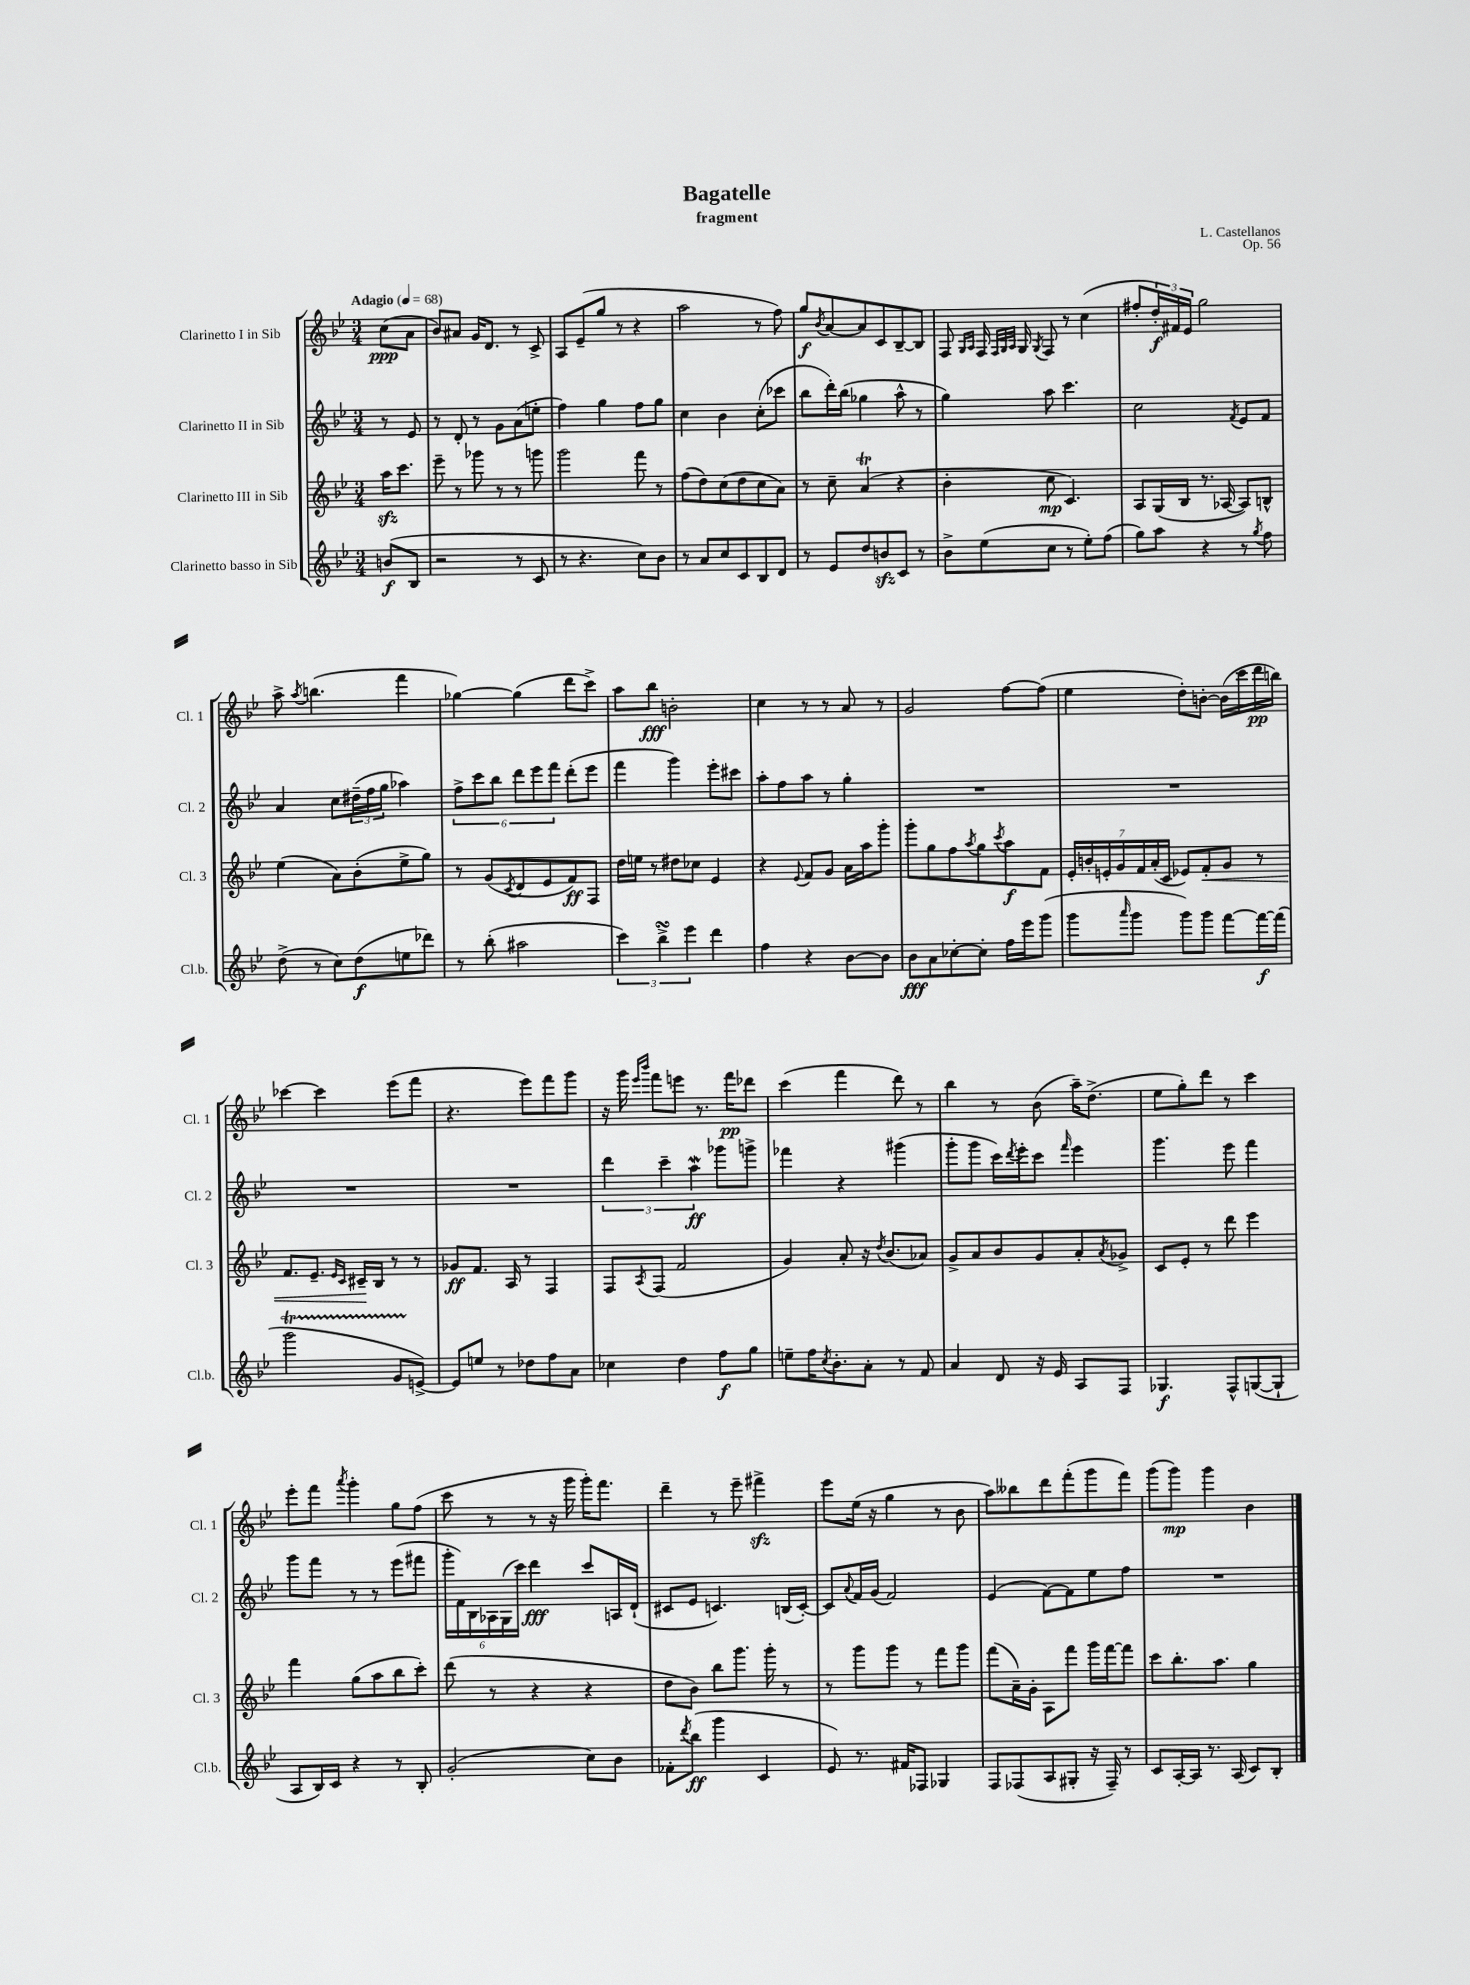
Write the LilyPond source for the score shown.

\header { title = "Bagatelle" composer = "L. Castellanos" subtitle = "fragment" opus = "Op. 56" }
<<
\new StaffGroup <<
\new Staff = "s0" \with { instrumentName = "Clarinetto I in Sib" shortInstrumentName = "Cl. 1" } {
    \clef treble \key bes \major \numericTimeSignature \time 3/4 \partial 4 \tempo "Adagio" 4 = 68
    c''8\ppp( a'8 |
    bes'8) ais'8 g'16 d'8. r8 c'8-> |
    a8 ees'8--( g''8 r8 r4 |
    a''2 r8 f''8) |
    g''8\f \acciaccatura { bes'8 } a'8~ a'8 c'8 bes8~-- bes8 |
    f8 \grace { g16 a16 } f16 \grace { f32 g32 a32 } g16 \acciaccatura { g8 } f8 r8 c''4( |
    fis''8-. \tuplet 3/2 { d''16-.\f) fis'16 ees'16 } g''2 |
    a''8-> \acciaccatura { a''8 } b''4.( f'''4 |
    ges''4~) ges''4( d'''8 c'''8->) |
    a''8 bes''8\fff b'2-. |
    c''4 r8 r8 a'8 r8 |
    g'2 f''8~ f''8( |
    ees''4 d''8-.) b'8~-. b'16( c'''16 d'''16\pp b''16) |
    ces'''4~ ces'''4 ees'''8( f'''8 |
    r4. ees'''8) f'''8 g'''8 |
    r16 g'''16 \grace { ees'''16 bes'''16 } f'''8 e'''8 r8. f'''16\pp des'''8 |
    c'''4( f'''4 d'''8) r8 |
    bes''4 r8 bes'8( a''16--) d''8.->( |
    ees''8 g''8-.) d'''8 r8 c'''4 |
    ees'''8-. f'''8 \acciaccatura { a'''8 } g'''4-. g''8 f''8( |
    c'''8 r8 r8 r16 g'''16 g'''16-.) f'''8. |
    d'''4-- r8 ees'''8-- fis'''4->\sfz |
    ees'''8 ees''16( r16 g''4 r8 bes'8 |
    a''8) beses''8 d'''8 f'''8-.( g'''8 f'''8) |
    g'''8( g'''8\mp) g'''4 bes'4 \bar "|." |
}
\new Staff = "s1" \with { instrumentName = "Clarinetto II in Sib" shortInstrumentName = "Cl. 2" } {
    \clef treble \key bes \major \numericTimeSignature \time 3/4 \partial 4
    r8 ees'8 |
    r8 d'8-. r8 g'8 a'8( e''8-. |
    f''4) g''4 f''8 g''8 |
    c''4 bes'4 c''8-.( ces'''8 |
    bes''8 d'''16-.) bes''16( ges''4 a''8-^ r8 |
    g''4) a''8 c'''4. |
    c''2 \acciaccatura { f'8 } ees'8 f'8 |
    a'4 c''8 \tuplet 3/2 { dis''16--( f''16 g''16 } aes''4) |
    \tuplet 6/4 { f''8-> c'''8 bes''8 d'''8 ees'''8 f'''8 } d'''8-.( ees'''8 |
    f'''4 g'''4) ees'''8-. cis'''8 |
    a''8-. f''8 a''8 r8 g''4-. |
    R2. |
    R2. |
    R2. |
    R2. |
    \tuplet 3/2 { d'''4 c'''4-- a''4\mordent\ff } ges'''8 g'''8-> |
    fes'''4 r4 gis'''4( |
    g'''8-. g'''8 c'''16) \acciaccatura { d'''8 } ees'''16-. c'''8 \grace { f'''16 } ees'''4 |
    g'''4. ees'''8 f'''4 |
    g'''8 f'''8 r8 r8 ees'''8( fis'''8 |
    \tuplet 6/4 { g'''16-. f'16) bes16 aes16 g16( c'''16) } d'''4\fff c'''8 a16 d'16-!( |
    cis'8 ees'8 c'4.) b16( c'16~-.) |
    c'8 \appoggiatura { a'8 } f'16 g'16( f'2) |
    ees'4( f'8~) f'8 ees''8 f''8 |
    R2. \bar "|." |
}
\new Staff = "s2" \with { instrumentName = "Clarinetto III in Sib" shortInstrumentName = "Cl. 3" } {
    \clef treble \key bes \major \numericTimeSignature \time 3/4 \partial 4
    a''16\sfz c'''8. |
    ees'''8-- r8 ges'''8 r8 r8 g'''8 |
    g'''2 f'''8 r8 |
    f''8( d''8) c''8( d''8 c''8 a'8) |
    r8 c''8-- a'4\trill( r4 |
    bes'4-. c''8\mp c'4.) |
    a8 g16( bes16 r8. aes16~ aes8) b8-^ |
    ees''4( a'8) bes'8-.( ees''8-> g''8) |
    r8 g'8( \acciaccatura { c'8 } d'8 ees'8 f'8\ff) f8 |
    d''16 e''16 r8 dis''8 ces''8 ees'4 |
    r4 \appoggiatura { ees'8 } f'8 g'8 a'16 a''16 g'''8-. |
    g'''8-. g''8 f''8 \acciaccatura { a''8 } g''8 \acciaccatura { c'''8 } a''8\f f'8 |
    \tuplet 7/4 { ees'16-. b'16-. e'16-. g'16 f'16 a'16-.( c'16 } ees'8) f'8-.\< g'8 r8 |
    f'8. ees'8.-- \grace { ees'16 c'16 } cis'16--\! bes16 r8 r8 |
    ges'8\ff f'8. a16 r8 f4 |
    f8 \acciaccatura { a8 } f8( f'2 |
    g'4) a'8-. r16 \acciaccatura { d''8 } bes'8.( aes'8) |
    g'8-> a'8 bes'8 g'8 a'8-. \acciaccatura { a'8 } ges'8-> |
    c'8 ees'8-. r8 d'''8 ees'''4 |
    f'''4 g''8( a''8 bes''8 c'''8-.) |
    d'''8( r8 r4 r4 |
    d''8 bes'8) bes''8 g'''8. g'''16-. r8 |
    r8 g'''8 g'''8 r8 f'''8 g'''8 |
    f'''8( a'16--) g'16-. a8 f'''8 g'''16 f'''16~ f'''8 |
    c'''8 bes''8.-. a''8. g''4 \bar "|." |
}
\new Staff = "s3" \with { instrumentName = "Clarinetto basso in Sib" shortInstrumentName = "Cl.b." } {
    \clef treble \key bes \major \numericTimeSignature \time 3/4 \partial 4
    b'8\f( bes8 |
    r2 r8 c'8 |
    r8 r4. c''8) bes'8 |
    r8 a'8 c''8 c'8 bes8 d'8 |
    r8 ees'8 d''8 b'8\sfz c'8 r8 |
    bes'8-> ees''8( c''8 r8 ees''8-.) f''8( |
    g''8) a''8 r4 r8 \acciaccatura { g''8 } f''8 |
    d''8->( r8 c''8) d''8\f( e''8 des'''8) |
    r8 bes''8-.( ais''2 |
    \tuplet 3/2 { c'''4) bes''4->\turn ees'''4 } d'''4 |
    f''4 r4 bes'8~ bes'8 |
    bes'8\fff a'8 ces''8~-. ces''8-. f''16 ees'''16 g'''8( |
    g'''8 \grace { a'''16 } g'''8 g'''8) g'''8 f'''8~ f'''16~\f f'''16( |
    g'''2\startTrillSpan g'8 e'8~->\stopTrillSpan) |
    e'8 e''8 r8 des''8 f''8 a'8 |
    ces''4 d''4 f''8\f g''8 |
    e''8-- f''16 \acciaccatura { c''8 } bes'8.-. a'8-. r8 f'8 |
    a'4 d'8 r16 ees'16 a8 f8 |
    ges4.\f f8-^ g8~( g8-! |
    a8 bes16) c'16 r4 r8 bes8-. |
    g'2-.( c''8) bes'8 |
    fes'8-. \acciaccatura { d'''8 } bes''8\ff( g'''4 c'4 |
    ees'8) r8. fis'16 fes8 ges4 |
    f8 fes8( a8 gis8-. r16 fes16--) r8 |
    c'8 a16~-. a16 r8. a16( c'8) bes8-. \bar "|." |
}
>>
>>
\layout { \context { \Score \remove "Bar_number_engraver" } }
